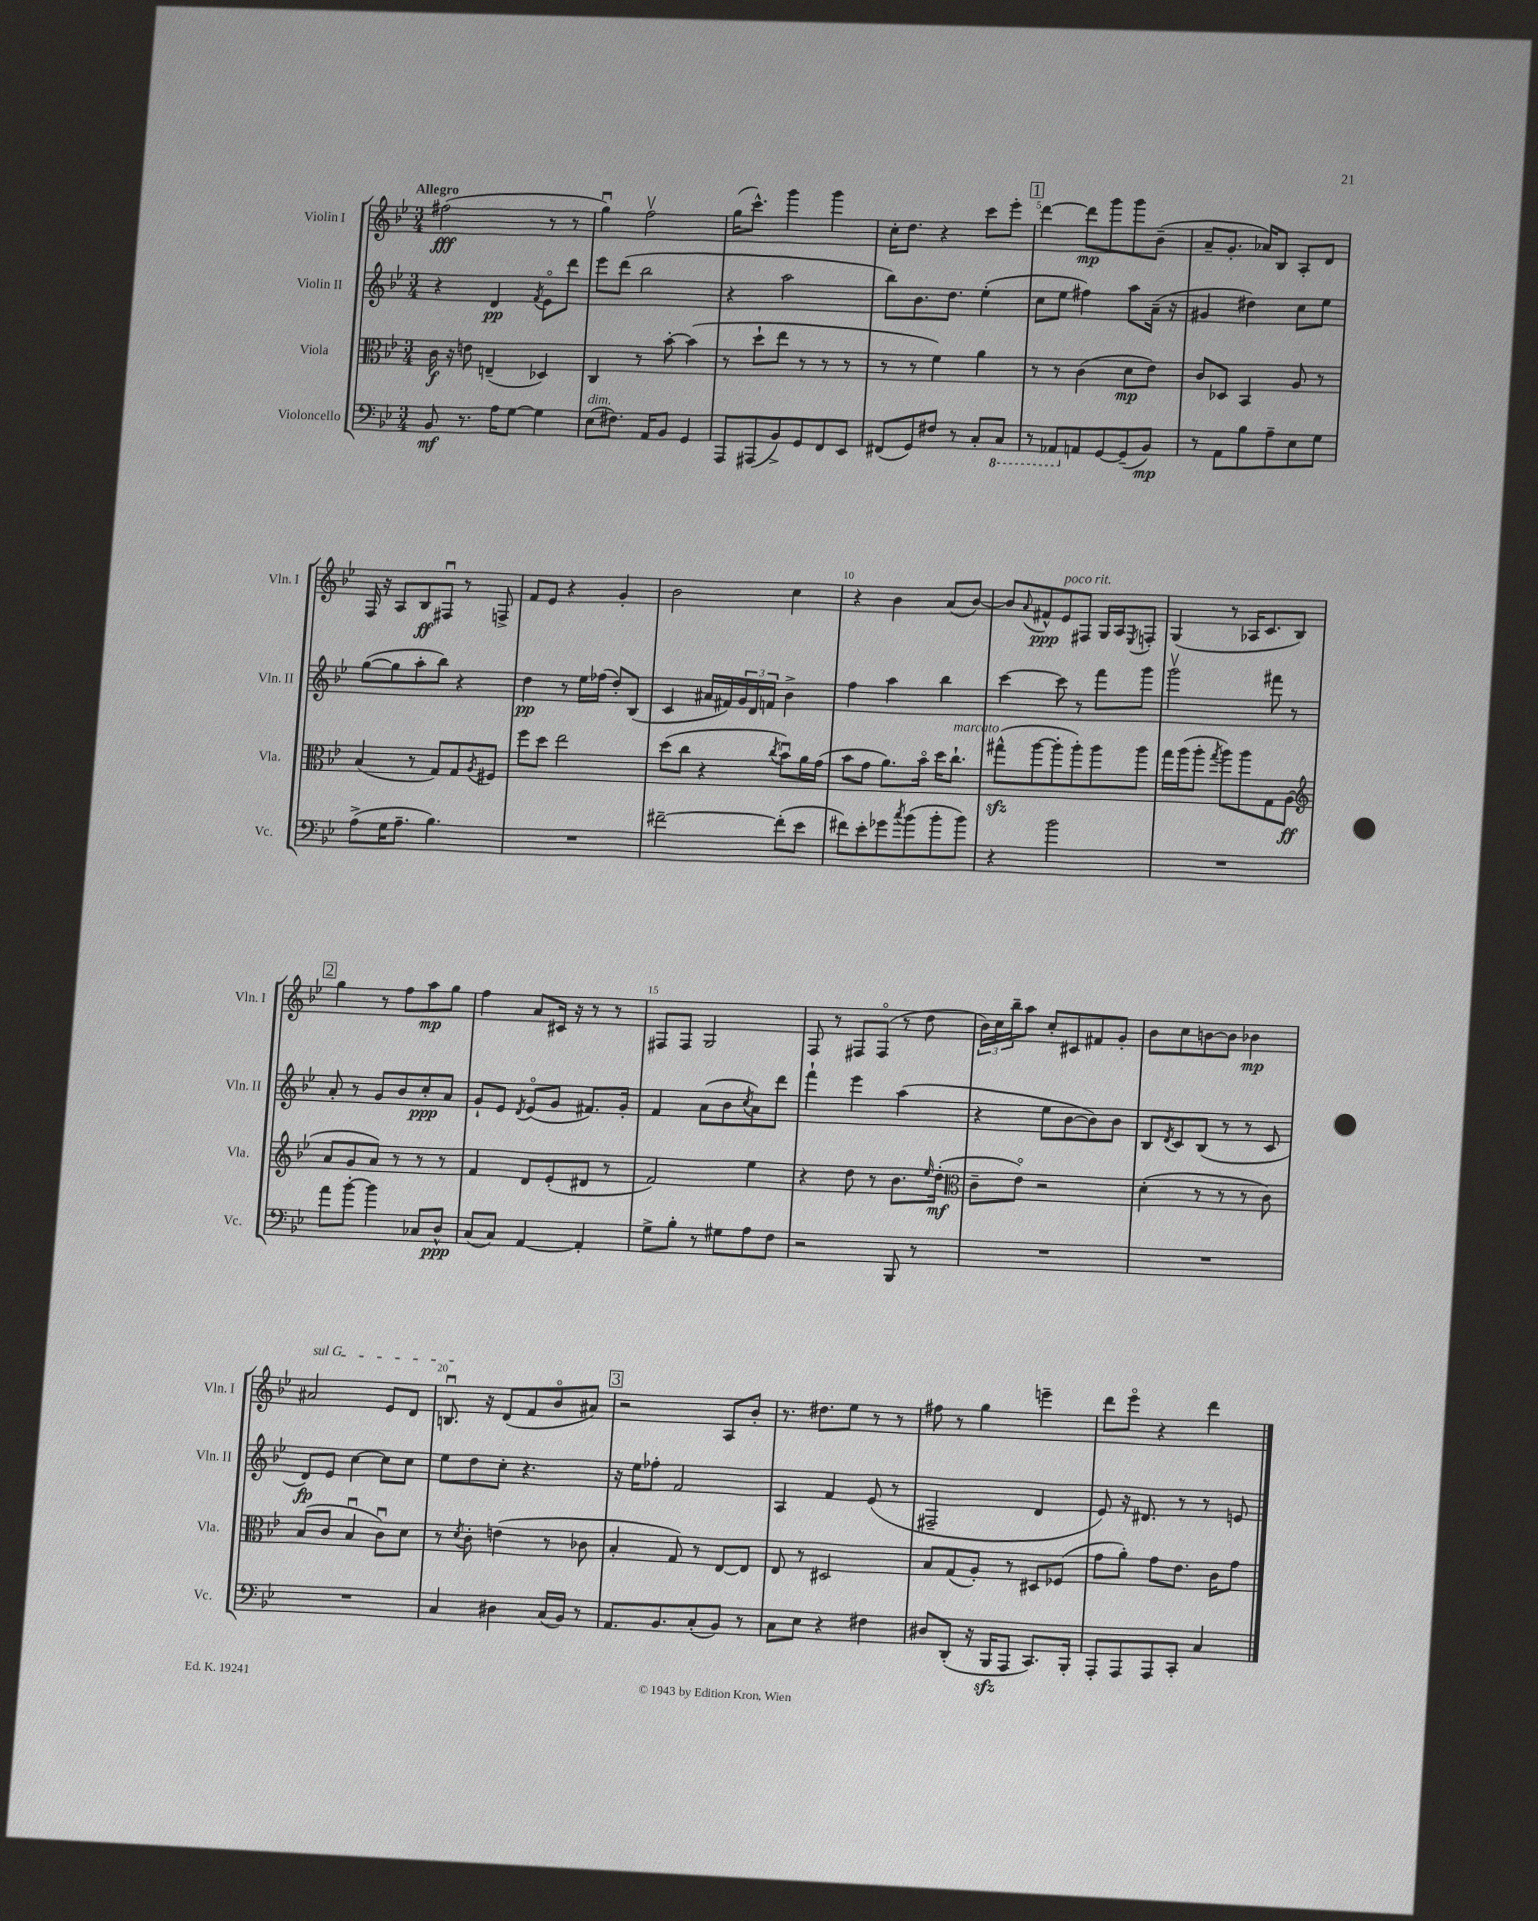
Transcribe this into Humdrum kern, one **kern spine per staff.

**kern	**kern	**kern	**kern
*staff4	*staff3	*staff2	*staff1
*clefF4	*clefC3	*clefG2	*clefG2
*k[b-e-]	*k[b-e-]	*k[b-e-]	*k[b-e-]
*M3/4	*M3/4	*M3/4	*M3/4
8BB-	16c	4r	(2ff#
.	16r	.	.
8.r	8e	.	.
.	(4E~	4d	.
16A	.	.	.
[8G	.	.	.
.	.	8qf	.
4G]	4D-)	8e-o	8r
.	.	8ddd	8r
=	=	=	=
(8E-	4C	8eee-	4ggu)
8.F#)	.	(8ddd	.
.	8r	2bb-	2ffv
16AA	.	.	.
8BB-	[8b-'	.	.
4GG	(4b-]	.	.
=	=	=	=
8AAA	8r	4r	(16gg
.	.	.	8.ccc^^)
(8AAA#	8dd`	.	.
8BB-^)	8ee-	2aa	4ggg
8GG	8r	.	.
8FF	8r	.	4ggg
8EE-	8r	.	.
=	=	=	=
(8FF#	8r	8bb-)	16cc'
.	.	.	8.dd
8GG)	8r	8.b-	.
8F#	4f)	.	4r
.	.	8.dd	.
8r	.	.	.
8C'	4a	(4ee-'	8ccc
8CC	.	.	8eee-'
=	=	=	=
8r	8r	8cc	[4ddd
8AAA-	8r	8ee-	.
8AA	(4c	4ff#)	8ddd]
[8GG	.	.	8ggg
(8GG~]	8d	8aa	8ggg
8BB-)	8e-)	(16a~	(8b-~
.	.	16r	.
=	=	=	=
8r	8c	4g#	8a~
8AA	8D-	.	8.g'
8B-	4BB-	4dd#)	.
.	.	.	16a-)
8A~	.	.	8B-
8E-	8A	8cc	8A'
8G	8r	8ee-	8d
=	=	=	=
(8A^	(4B-	([8gg	16F
.	.	.	16r
16G	.	8gg]	8A
8.A~	.	.	.
.	8r	8aa'	8B-
4.B-)	8G)	8bb-)	8F#u
.	8G	4r	8r
.	8qA	.	.
.	8F#	.	8F^
=	=	=	=
2.r	8ff	4dd	8f
.	8dd	.	8e-
.	2ee-	8r	4r
.	.	16ee-	.
.	.	(16ff-	.
.	.	8dd')	4g'
.	.	(8B-	.
=	=	=	=
[2f#~	(8dd	4c	2b-
.	8cc	.	.
.	4r	16a#	.
.	.	16f#)	.
.	.	24g	.
.	.	24d	.
.	.	24f	.
.	8qcc	.	.
(8f#']	8b-u)	4b-^	4cc
8e-	16a	.	.
.	(16g	.	.
=	=	=	=
8f#)	8b-	4ff	4r
8e-'	8g	.	.
8g-	8.a)	4aa	4b-
8qcc	.	.	.
(8b-	.	.	.
.	16b-o	.	.
8b-'	16dd	4bb-	(8a
.	8.cc`	.	.
8b-)	.	.	[8b-)
=	=	=	=
4r	(8gg#^^	[4ccc	8b-]
.	.	.	8qqa
.	[8aa	.	8f#^^
2b-	8aa']	8ccc]	8e-
.	8aa')	8r	8F#
.	8aa	8fff	16G
.	.	.	16A
.	.	.	8qE-
.	8aa	8ggg	8F'
=	=	=	=
2.r	16gg	2gggv	(4G
.	(16aa	.	.
.	8aa'	.	.
.	8qgg	.	.
.	8aa)	.	8r
.	8aa	.	16A-
.	.	.	8.c
.	8G	8fff#	.
.	(8A	8r	8B-)
=	=	=	=
*	*clefG2	*	*
8a	8a	8a'	4gg
[8b-'	8g	8r	.
4b-]	8a)	8g	8r
.	8r	8b-	8ff
8C-	8r	8cc'	8aa
8D^^	8r	8a	8gg
=	=	=	=
(8C	4f	8g`	4ff
8C)	.	8e-	.
.	.	8qd	.
[4AA	8d	(8e-o	8a
.	(8e-'	8g	16c#
.	.	.	16r
4AA']	8d#	8.f#)	8r
.	8r	.	8r
.	.	16g'	.
=	=	=	=
8G^	2f)	4f	8F#
8B-'	.	.	8F#
8r	.	(8a	2G
8G#	.	8b-	.
.	.	8qcc	.
8A	4ee-	8a)	.
8F	.	8ddd	.
=	=	=	=
2r	4r	4fff`	8F
.	.	.	8r
.	8dd	4eee-	8F#
.	8r	.	(8F#o
8BBB-	8.b-	(4aa	8r
8r	.	.	8dd
.	16qqee-	.	.
.	(16dd'	.	.
=	=	=	=
*	*clefC3	*	*
2.r	8c~	4r	24b-)
.	.	.	24cc
.	.	.	24bb-~
.	8e-o)	.	8aa
.	2r	8ee-	8cc'
.	.	[8b-	8c#
.	.	8b-])	8f#
.	.	8b-	8g'
=	=	=	=
2.r	(4d'	8B-	8b-
.	.	8qd	.
.	.	8c	8cc
.	8r	(8B-	[8b
.	8r	8r	8b]
.	8r	8r	4b-
.	8c)	8c	.
=	=	=	=
2.r	(8B-	8d)	2a#
.	8c	8e-	.
.	4B-u	[4cc	.
.	8cu)	8cc]	8e-
.	8d	8cc	8d
=	=	=	=
4C	8r	8ee-	8.Bu
.	8qd	.	.
.	8c'	8dd	.
.	.	.	16r
4D#	(4e	8cc'	(8d
.	.	4.r	8f
(16C	8r	.	8b-o
16BB-)	.	.	.
8r	8c-	.	8a#)
=	=	=	=
8.AA	4B-'	16r	2r
.	.	16ee-	.
.	.	8ff-'	.
8.BB-	.	.	.
.	8G)	2f	.
(8C'	8r	.	.
8BB-)	[8E-	.	8A
8r	8E-]	.	8b-'
=	=	=	=
8C	8E-	4A	8.r
8E-	8r	.	.
.	.	.	8.dd#
4r	2D#	4f	.
.	.	.	8ee-
4F#	.	(8e-	8r
.	.	8r	8r
=	=	=	=
8D#	8B-	2F#~	8ff#
(8DD'	(8G	.	8r
16r	8A')	.	4gg
16BBB-	.	.	.
8AAA	8r	.	.
8.CC)	8D#	4d	4eee~
.	(8F-	.	.
16BBB-'	.	.	.
=	=	=	=
8AAA'	8g	8e-)	8ddd
8AAA	8a')	16r	8eee-o
.	.	8.d#	.
8AAA	8g	.	4r
8CC'	8.e-	8r	.
4C	.	8r	4ddd
.	16c	.	.
.	8g	8e	.
==	==	==	==
*-	*-	*-	*-
